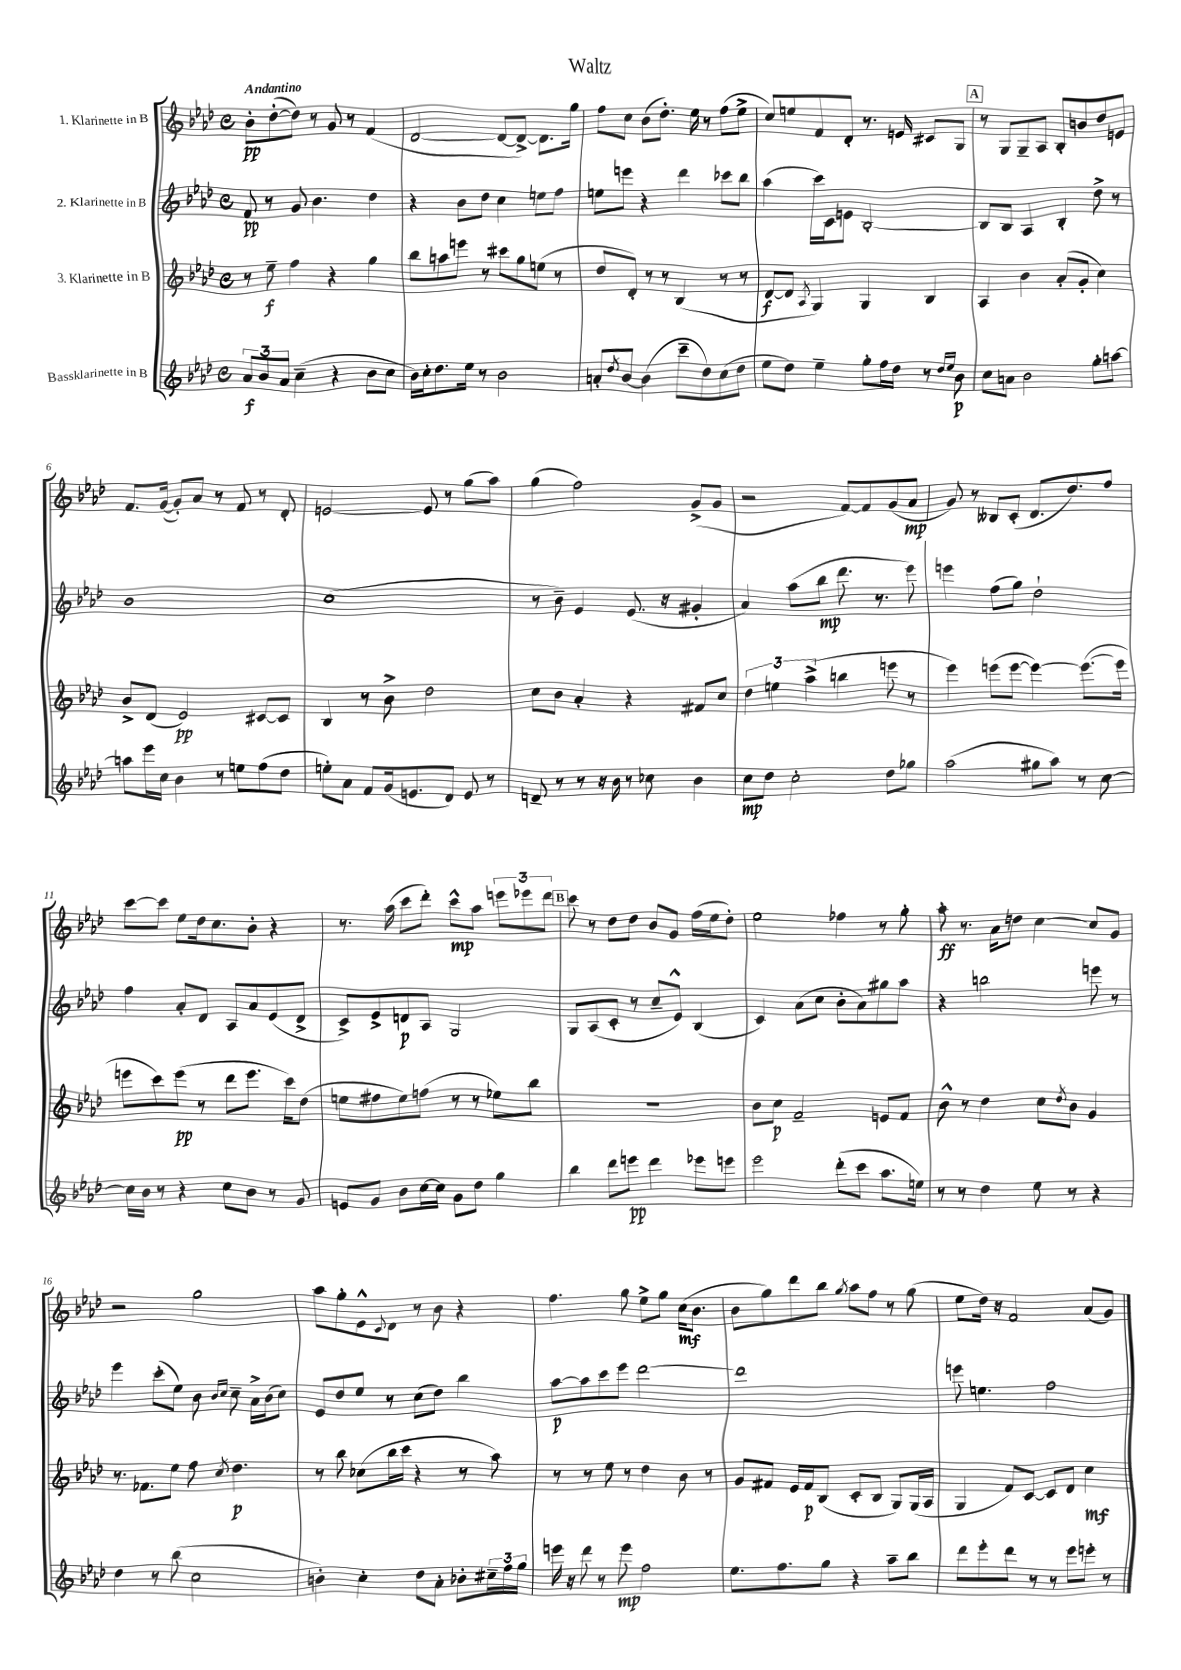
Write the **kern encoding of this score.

**kern	**kern	**kern	**kern
*staff4	*staff3	*staff2	*staff1
*clefG2	*clefG2	*clefG2	*clefG2
*k[b-e-a-d-]	*k[b-e-a-d-]	*k[b-e-a-d-]	*k[b-e-a-d-]
*M4/4	*M4/4	*M4/4	*M4/4
*met(c)	*met(c)	*met(c)	*met(c)
12a-	8r	8f	8b-'
12b-	.	.	.
.	8ee-~	8r	([8dd-'
12a-	.	.	.
(4cc~	4ff	8g	8dd-])
.	.	4.b-	8r
4r	4r	.	8g
.	.	.	8r
8b-	4gg	4dd-	(4f
8cc	.	.	.
=	=	=	=
16b-)	8bb-	4r	[2d-
16cc'	.	.	.
8.dd-	8aa	.	.
.	8eee	8b-	.
16ee-	.	.	.
8r	8r	8dd-	.
2b-	8ccc#	4cc	8d-_
.	8gg	.	8d-^_)
.	(8ee	8ee	8.d-]
.	8r	8ff	.
.	.	.	16gg
=	=	=	=
8a'	8dd-	8ee	8ff
8qdd-	.	.	.
[8b-	8d-')	8eee	8cc
(4b-]	8r	4r	(8b-
.	8r	.	8.dd-')
8ccc~	(4B-	4ddd-	.
.	.	.	16ee-
8dd-)	.	.	8r
(8cc	8r	8ccc-	(8ff
8dd-	8r	8bb-	8ee-^
=	=	=	=
8ee-	[8d-	(4aa-	8cc)
8dd-)	8d-]	.	8ee
.	8qA-	.	.
4ee-~	4G)	16ccc)	8f
.	.	16c	.
.	.	8e	8d-'
8gg'	4G	[2B-'	8.r
16ff	.	.	.
16dd-	.	.	16e
8r	4B-	.	8c#
16qqdd-	.	.	.
16qqee-	.	.	.
8b-	.	.	8G
=	=	=	=
8cc	4A-	8B-]	8r
8a	.	8B-	8G
2b-	4b-	4A-	8G~
.	.	.	8A-
.	(8a-'	4B-'	8B-'
.	8g'	.	8b
8gg'	4cc)	8dd-^	8dd-
[8aa	.	8r	8e
=	=	=	=
8aa]	8b-^	1b-	8.f
16eee-	(8d-	.	.
16cc	.	.	([16g
4b-	2e-)	.	8g'])
.	.	.	8a-
8r	.	.	8r
8ee	.	.	8f
(8ff	[8c#	.	8r
8dd-	8c#]	.	8d-'
=	=	=	=
8ee')	4B-	(1cc	[2e
8a-	.	.	.
8f	8r	.	.
(16g	8b-^	.	.
8.e	.	.	.
.	2dd-	.	8e]
8d-)	.	.	8r
8e	.	.	(8gg
8r	.	.	8aa-)
=	=	=	=
8d~	8cc	8r	(4gg
8r	8b-	8b-~)	.
8r	4a-'	4e-	2ff)
16r	.	.	.
16b-	.	.	.
8r	4r	(8.e-	.
8cc-	.	.	.
.	.	16r	.
4b-	8f#	4g#'	(8g^
.	8cc	.	8g
=	=	=	=
8cc	6dd-	4a-)	2r
8dd-	.	.	.
.	6ee	.	.
2cc'	.	(8aa-	.
.	(6aa-^	.	.
.	.	8bb-	.
.	4bb	8.ddd-	[8f)
.	.	.	8f]
.	.	8.r	.
8dd-	8eee	.	(8g
8gg-	8r	8eee-)	8a-
=	=	=	=
(2aa-	4eee-)	4eee	8g)
.	.	.	8r
.	(8eee	(8ff	8B--
.	[8eee	8gg)	(8c'
8gg#	4eee_)	2dd-`	8.d-
8aa-)	.	.	.
.	.	.	8.dd-)
8r	(8.eee_	.	.
[8cc	.	.	8ff
.	16eee]	.	.
=	=	=	=
16cc]	8eee	4ff	[8ccc
16b-	.	.	.
8r	8ccc)	.	8ccc]
4r	(8eee	8a-'	8ee-
.	8r	8d-	16dd-
.	.	.	8.cc
8cc	8ddd-	8A-	.
8b-	8.eee	8a-	8b-'
8r	.	(8e-	4r
.	16ccc)	.	.
8g	(8dd-	8d-^	.
=	=	=	=
8e	8ee	8c^)	8.r
8g	8ff#	8e-^	.
.	.	.	(16aa-
8b-	8ee)	8d	8ccc
[16cc	(8ff	8A-	8ddd-')
16cc]	.	.	.
8g	8r	2G	8ccc^^
8dd-	8r	.	8aa-
4gg	8ee-)	.	12eee
.	.	.	12eee-
.	8bb-	.	.
.	.	.	12ddd-
=	=	=	=
4bb-	1r	8G	8ccc
.	.	(8A-	8r
8ddd-	.	8c'	8dd-
8eee	.	8r	8dd-
4ddd-	.	8cc~	8b-
.	.	8e-^^)	8g
8eee-	.	(4B-	(16ff
.	.	.	16ee-
8eee	.	.	8dd-')
=	=	=	=
2eee-	8b-	4c)	2ee-
.	8cc	.	.
.	2f~	(8a-	.
.	.	8cc	.
(8ddd-'	.	8b-'	4ff-
8ccc	.	8a-)	.
8.aa-	8e	8gg#	8r
.	8f	8aa-	8gg'
16ee)	.	.	.
=	=	=	=
8r	8b-^^	4r	8aa-'
8r	8r	.	8.r
4dd-	4dd-	2bb	.
.	.	.	16a-
.	.	.	8dd
8ee-	8cc	.	[4cc
.	8qdd-	.	.
8r	8b-	.	.
4r	4g	8eee	8cc]
.	.	8r	8g
=	=	=	=
4dd-	8.r	4eee-	2r
.	8.f-	.	.
8r	.	(8ccc'	.
(8bb-	8ee-	8ee-)	.
2cc	8ff	8b-	2gg
.	.	16qqb-	.
.	8qcc	16qqcc	.
.	4.dd-	8cc~	.
.	.	16a-^	.
.	.	(16b-	.
.	.	8cc)	.
=	=	=	=
4b')	8r	8e-	8aa-
.	8bb-	8dd-	8gg'
4cc'	(8cc-	8ee-	8e-^^
.	.	.	8qqc
.	16bb-	8r	8d-
.	16ccc	.	.
8dd-	4r	(8cc	8r
8a-'	.	8dd-)	8b-
8b-'	8r	4bb-	4r
24cc#~	8aa-)	.	.
24ff	.	.	.
24gg	.	.	.
=	=	=	=
16eee	8r	[8aa-	4.ff
16r	.	.	.
8ddd-	8r	8aa-]	.
8r	8ee-	8ccc	.
8eee	8r	8eee-	8gg
2ff	4dd-	[2ddd-	8ee-^
.	.	.	8gg
.	8b-	.	(16cc
.	.	.	8.b-
.	8r	.	.
=	=	=	=
8.ee-	8g	1ddd-]	8b-
.	8f#	.	8gg)
8.ff	.	.	.
.	16e-	.	8ddd-
.	16f#	.	.
8gg	(8B-	.	8bb-
.	.	.	8qgg
4r	8c'	.	8aa-
.	8B-	.	8ff
8aa-~	8G)	.	8r
8bb-	(16G	.	(8gg
.	16A-	.	.
=	=	=	=
8ddd-	4G	8eee	8ee-
8eee-'	.	4.ee	16dd-)
.	.	.	16r
8ddd-	8f)	.	2f
8r	[8c	.	.
8r	8c]	2ff	.
8eee-	8d-	.	.
8eee'	4cc	.	(8a-
8r	.	.	8g)
==	==	==	==
*-	*-	*-	*-
